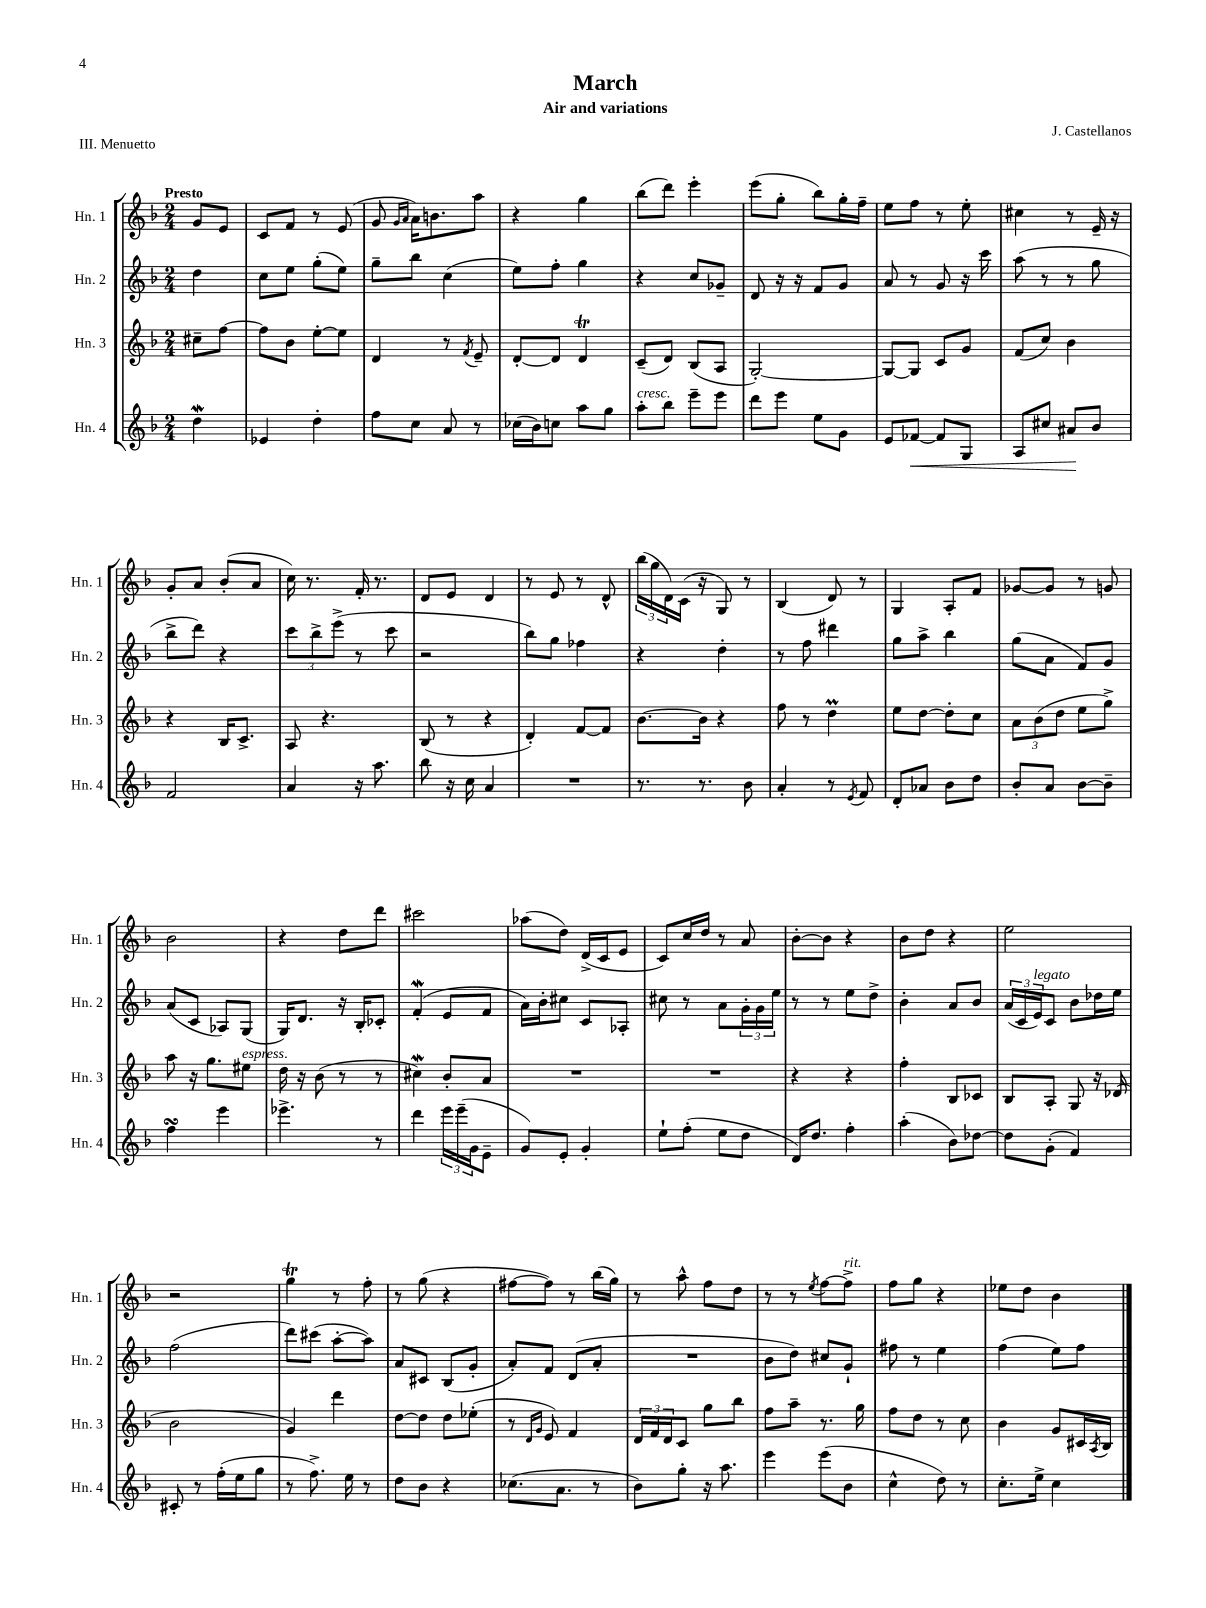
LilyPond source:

\header { title = "March" composer = "J. Castellanos" subtitle = "Air and variations" piece = "III. Menuetto" }
<<
\new StaffGroup <<
\new Staff = "s0" \with { instrumentName = "Hn. 1" shortInstrumentName = "Hn. 1" } {
    \clef treble \key f \major \numericTimeSignature \time 2/4 \partial 4 \tempo "Presto"
    g'8 e'8 |
    c'8 f'8 r8 e'8( |
    g'8 \grace { g'16 a'16 } a'16) b'8. a''8 |
    r4 g''4 |
    bes''8( d'''8) e'''4-. |
    e'''8( g''8-. bes''8) g''16-. f''16-- |
    e''8 f''8 r8 e''8-. |
    cis''4 r8 e'16-- r16 |
    g'8-. a'8 bes'8-.( a'8 |
    c''16) r8. f'16-. r8. |
    d'8 e'8 d'4 |
    r8 e'8 r8 d'8-^ |
    \tuplet 3/2 { bes''16( g''16 d'16) } c'16( r16 g8) r8 |
    bes4( d'8) r8 |
    g4 a8-. f'8 |
    ges'8~ ges'8 r8 g'8 |
    bes'2 |
    r4 d''8 d'''8 |
    cis'''2 |
    aes''8( d''8) d'16->( c'16 e'8 |
    c'8) c''16 d''16 r8 a'8 |
    bes'8~-. bes'8 r4 |
    bes'8 d''8 r4 |
    e''2 |
    r2 |
    g''4\trill r8 f''8-. |
    r8 g''8( r4 |
    fis''8~ fis''8) r8 bes''16( g''16) |
    r8 a''8-^ f''8 d''8 |
    r8 r8 \acciaccatura { e''8 } f''8~ f''8->^\markup { \italic "rit." } |
    f''8 g''8 r4 |
    ees''8 d''8 bes'4 \bar "|." |
}
\new Staff = "s1" \with { instrumentName = "Hn. 2" shortInstrumentName = "Hn. 2" } {
    \clef treble \key f \major \numericTimeSignature \time 2/4 \partial 4
    d''4 |
    c''8 e''8 g''8-.( e''8) |
    g''8-- bes''8 c''4( |
    e''8) f''8-. g''4 |
    r4 c''8 ges'8-- |
    d'8 r16 r16 f'8 g'8 |
    a'8 r8 g'8 r16 c'''16 |
    a''8( r8 r8 g''8 |
    bes''8-> d'''8) r4 |
    \tuplet 3/2 { c'''8 bes''8-> e'''8->( } r8 c'''8 |
    r2 |
    bes''8) g''8 fes''4 |
    r4 d''4-. |
    r8 f''8 dis'''4 |
    g''8 a''8-> bes''4 |
    g''8( a'8 f'8) g'8 |
    a'8( c'8 aes8) g8( |
    g16) d'8. r16 bes16-. ces'8-. |
    f'4-.\mordent( e'8 f'8 |
    a'16) bes'16-. cis''8 c'8 aes8-. |
    cis''8 r8 a'8 \tuplet 3/2 { g'16-. g'16 e''16 } |
    r8 r8 e''8 d''8-> |
    bes'4-. a'8 bes'8 |
    \tuplet 3/2 { a'16( c'16 e'16^\markup { \italic "legato" }) } c'8 bes'8 des''16 e''16 |
    f''2( |
    d'''8) cis'''8( a''8~-. a''8) |
    a'8 cis'8 bes8( g'8-. |
    a'8-.) f'8 d'8( a'8-. |
    R2 |
    bes'8 d''8) cis''8 g'8-! |
    fis''8 r8 e''4 |
    f''4( e''8) f''8 \bar "|." |
}
\new Staff = "s2" \with { instrumentName = "Hn. 3" shortInstrumentName = "Hn. 3" } {
    \clef treble \key f \major \numericTimeSignature \time 2/4 \partial 4
    cis''8-- f''8~ |
    f''8 bes'8 e''8~-. e''8 |
    d'4 r8 \acciaccatura { f'8 } e'8-- |
    d'8~-. d'8 d'4\trill |
    c'8--( d'8) bes8( a8 |
    g2~-.) |
    g8~ g8 c'8 g'8 |
    f'8( c''8) bes'4 |
    r4 bes16 c'8.-> |
    a8 r4. |
    bes8( r8 r4 |
    d'4-.) f'8~ f'8 |
    bes'8.~ bes'16 r4 |
    f''8 r8 d''4\prall |
    e''8 d''8~ d''8-. c''8 |
    \tuplet 3/2 { a'8 bes'8( d''8 } e''8 g''8->) |
    a''8 r16 g''8. eis''8^\markup { \italic "espress." } |
    d''16 r16 bes'8( r8 r8 |
    cis''4\mordent) bes'8-. a'8 |
    R2 |
    R2 |
    r4 r4 |
    f''4-. bes8 ces'8 |
    bes8 a8-. g8 r16 des'16( |
    bes'2 |
    g'4) d'''4 |
    d''8~ d''8 d''8 ees''8-.( |
    r8 \grace { d'16 g'16 } e'8) f'4 |
    \tuplet 3/2 { d'16 f'16 d'16 } c'8 g''8 bes''8 |
    f''8 a''8-- r8. g''16 |
    f''8 d''8 r8 c''8 |
    bes'4 g'8 cis'16 \acciaccatura { a8 } bes16 \bar "|." |
}
\new Staff = "s3" \with { instrumentName = "Hn. 4" shortInstrumentName = "Hn. 4" } {
    \clef treble \key f \major \numericTimeSignature \time 2/4 \partial 4
    d''4\mordent |
    ees'4 d''4-. |
    f''8 c''8 a'8 r8 |
    ces''16( bes'16) c''8 a''8 g''8 |
    a''8-.^\markup { \italic "cresc." } bes''8 e'''8-- e'''8 |
    d'''8 e'''8 e''8 g'8 |
    e'8 fes'8~\< fes'8 g8 |
    a8 cis''8 ais'8\! bes'8 |
    f'2 |
    a'4 r16 a''8. |
    bes''8 r16 c''16 a'4 |
    R2 |
    r8. r8. bes'8 |
    a'4-. r8 \acciaccatura { e'8 } f'8 |
    d'8-. aes'8 bes'8 d''8 |
    bes'8-. a'8 bes'8~ bes'8-- |
    f''4\turn e'''4 |
    ees'''4.-> r8 |
    d'''4 \tuplet 3/2 { e'''16 e'''16--( g'16 } e'8-- |
    g'8) e'8-. g'4-. |
    e''8-! f''8-.( e''8 d''8 |
    d'16) d''8. f''4-. |
    a''4-.( bes'8) des''8~ |
    des''8 g'8-.( f'4) |
    cis'8-. r8 f''16-.( e''16 g''8 |
    r8 f''8.->) e''16 r8 |
    d''8 bes'8 r4 |
    ces''8.( a'8. r8 |
    bes'8) g''8-. r16 a''8. |
    e'''4 e'''8( bes'8 |
    c''4-^ d''8) r8 |
    c''8.-. e''16-> c''4 \bar "|." |
}
>>
>>
\layout { \context { \Score \remove "Bar_number_engraver" } }
